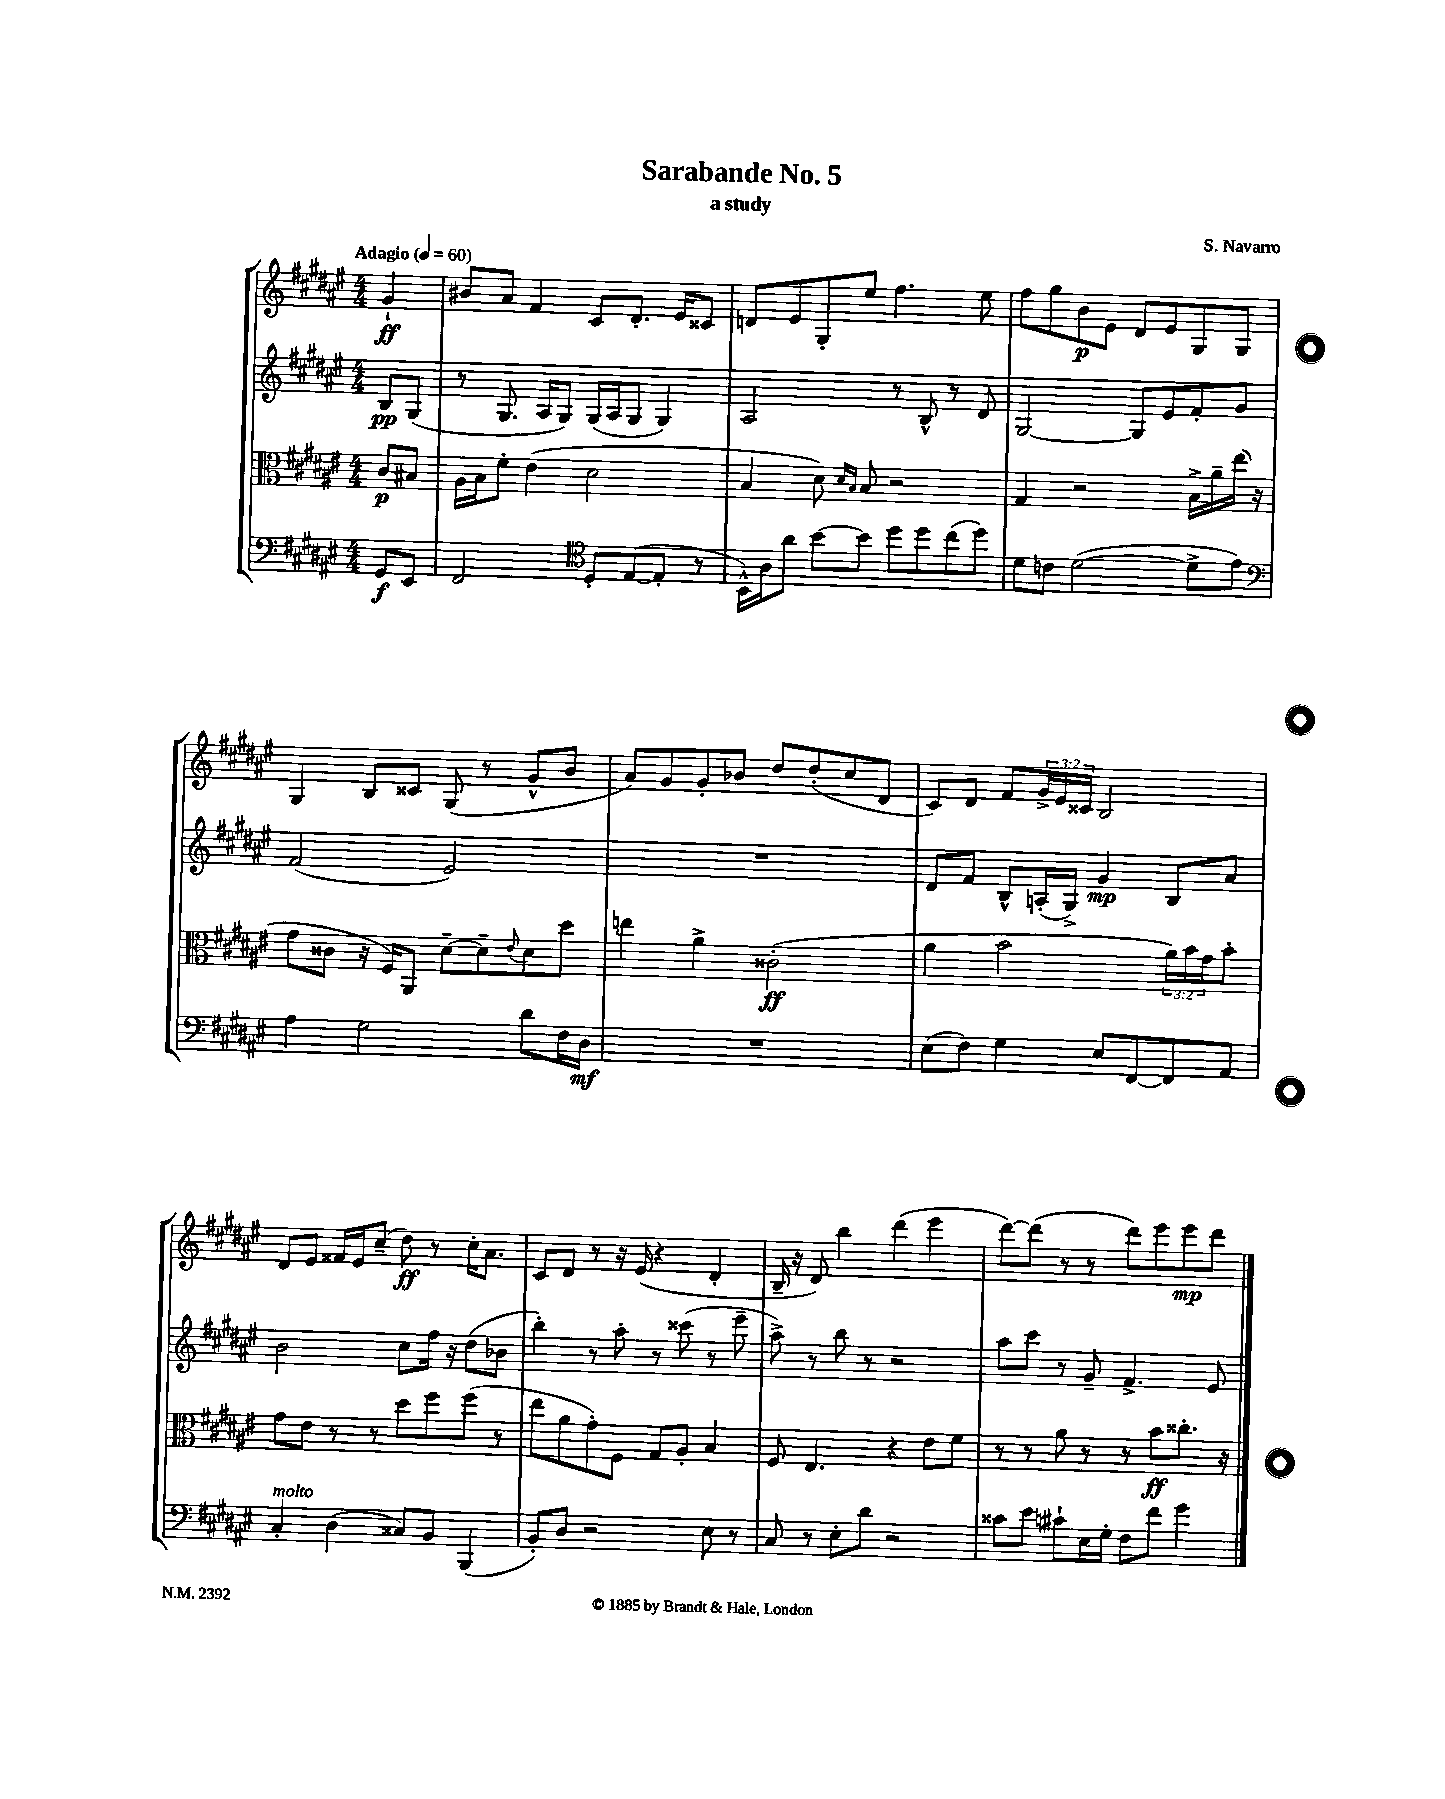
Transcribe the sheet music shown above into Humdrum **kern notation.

**kern	**kern	**kern	**kern
*staff4	*staff3	*staff2	*staff1
*clefF4	*clefC3	*clefG2	*clefG2
*k[f#c#g#d#a#e#]	*k[f#c#g#d#a#e#]	*k[f#c#g#d#a#e#]	*k[f#c#g#d#a#e#]
*M4/4	*M4/4	*M4/4	*M4/4
*MM60	*MM60	*MM60	*MM60
8GG#	8c#	8B	4g#`
8EE#	8B#	(8G#	.
=	=	=	=
2FF#	16A#	8r	8b#
.	16B	.	.
.	8f#'	8.G#	8a#
.	(4e#	.	4f#
.	.	16A#	.
.	.	8G#)	.
*clefC4	*	*	*
8D#'	2d#	(16G#	8c#
.	.	16A#	.
([8E#	.	8G#	8.d#'
8E#']	.	4G#)	.
.	.	.	16e#
8r	.	.	8c##
=	=	=	=
16BB^^)	4B	2A#	8d
16A#	.	.	.
8a#	.	.	8e#
[8b	8d#)	.	8G#'
.	16qqd#	.	.
.	16qqB	.	.
8b]	8B	.	8ee#
8dd#	2r	8r	4.ff#
8dd#	.	8B^^	.
(8cc#	.	8r	.
8dd#)	.	8d#	8ee#
=	=	=	=
8d#	4G#	[2G#	8ff#
8c	.	.	8gg#
([2d#	2r	.	8b
.	.	.	8e#
.	.	8G#]	8d#
.	.	8e#	8e#
8d#^]	16B^	8f#'	8G#
.	16a#~	.	.
8e#)	(16ee#	8g#	8G#
.	16r	.	.
=	=	=	=
*clefF4	*	*	*
4A#	8g#	(2f#	4G#
.	8c##	.	.
2G#	16r	.	8B
.	16F#)	.	.
.	8AA#	.	8c##
.	[8d#~	2e#)	(8G#
.	8d#~]	.	8r
.	8qqe#	.	.
8d#	8d#	.	8g#^^
16F#	8dd#	.	8b
16D#	.	.	.
=	=	=	=
1r	4ee	1r	8a#)
.	.	.	8g#
.	4a#^	.	8g#'
.	.	.	8b-
.	(2c##'	.	8dd#
.	.	.	(8dd#'
.	.	.	8cc#
.	.	.	8d#
=	=	=	=
(8E#	4a#	8d#	8c#)
8F#)	.	8f#	8d#
4G#	2b	8B^^	8f#
.	.	(16A'	24g#^
.	.	.	24e#
.	.	16G#^)	.
.	.	.	24c##
8E#	.	4g#	2B
[8FF#	.	.	.
8FF#]	24a#)	8B	.
.	24b	.	.
.	24g#	.	.
8AA#	8b'	8a#	.
=	=	=	=
4C#'	8g#	2b	8d#
.	8e#	.	8e#
(4D#	8r	.	16f##
.	.	.	16e#
.	8r	.	(8cc#~
8C##)	8dd#	8cc#	8dd#)
8BB	8ff#	16ff#	8r
.	.	16r	.
(4BBB	(8ff#	(8dd#	16cc#'
.	.	.	8.a#
.	8r	8b-	.
=	=	=	=
8BB')	8ee#	4bb')	8c#
8D#	8a#	.	8d#
2r	8g#')	8r	8r
.	8F#	8aa#'	16r
.	.	.	(16e#
.	8G#	8r	4r
.	8A#'	(8ccc##	.
8E#	4B	8r	4d#'
8r	.	8eee#~	.
=	=	=	=
8C#	8F#	8aa#^)	16B~
.	.	.	16r
8r	4.E#	8r	8d#)
8E#'	.	8bb	4bb
8d#	.	8r	.
2r	4r	2r	(4ddd#
.	8e#	.	4eee#
.	8f#	.	.
=	=	=	=
8c##	8r	8aa#	[8ddd#)
8e#	8r	8ccc#	(8ddd#]
8c#`	8a#	8r	8r
16E#	8r	8g#~	8r
16G#'	.	.	.
8F#	8r	4.f#^	8ddd#)
8f#	8b	.	8eee#
4g#	8.cc##'	.	8eee#
.	.	8e#	8ddd#
.	16r	.	.
==	==	==	==
*-	*-	*-	*-
